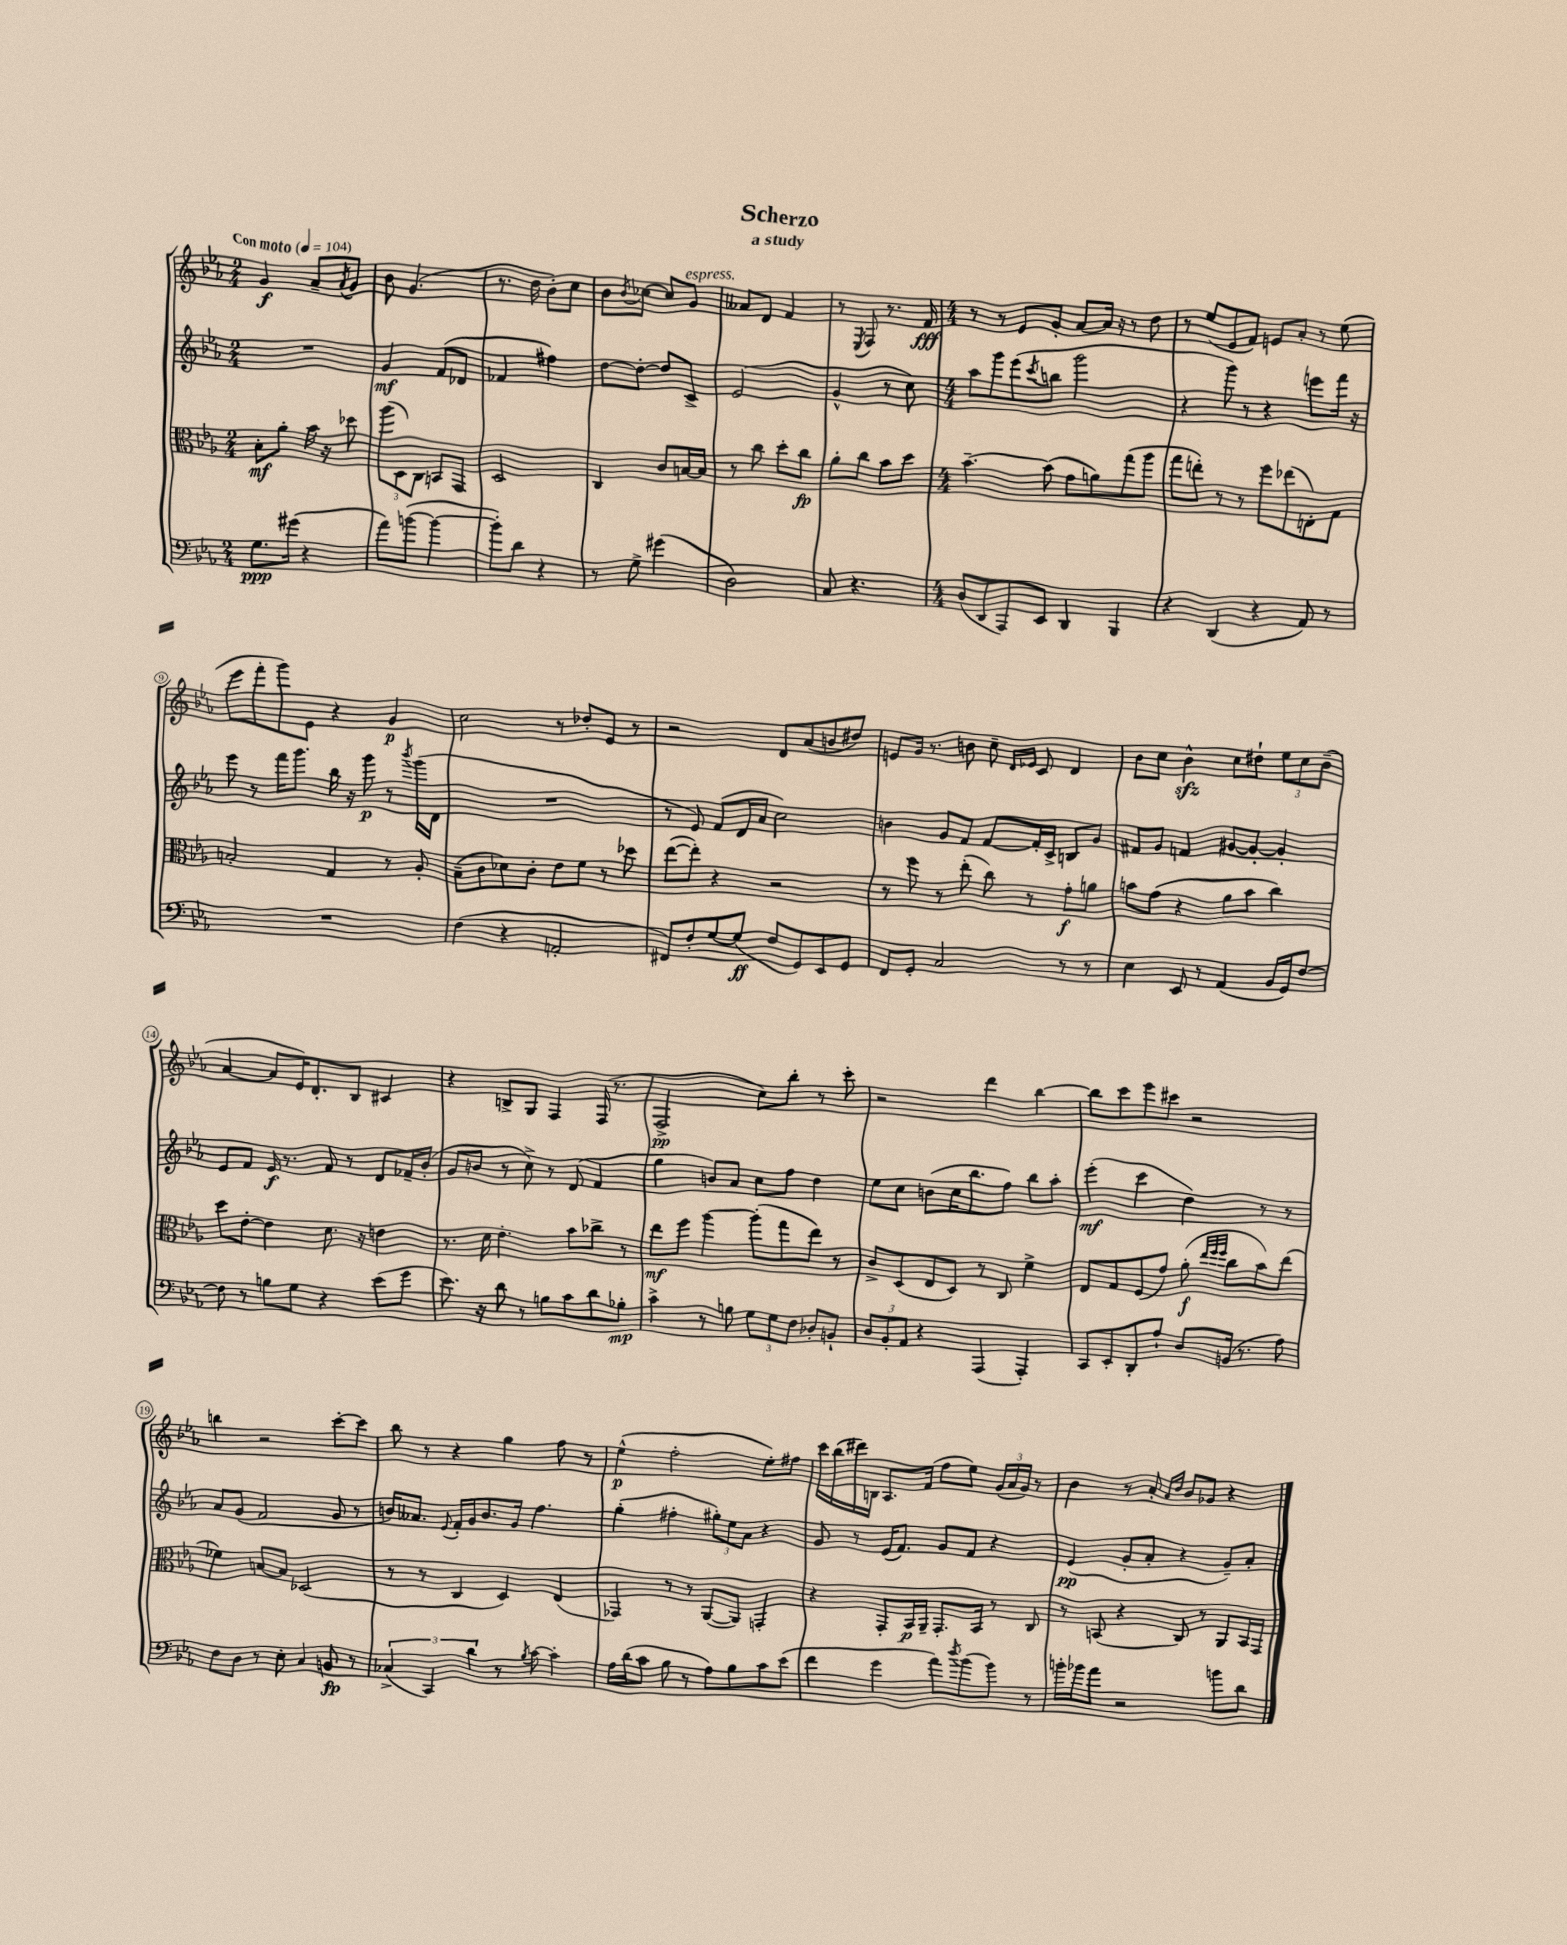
\header { title = "Scherzo" subtitle = "a study" }
<<
\new StaffGroup <<
\new Staff = "s0" {
    \clef treble \key ees \major \numericTimeSignature \time 2/4 \tempo "Con moto" 4 = 104
    g'4\f aes'8-- \acciaccatura { aes'8 } g'8 |
    bes'8 g'4.( |
    r8. d''16 bes'8-.) c''8 |
    bes'8 \acciaccatura { bes'8 } ces''8~ ces''8 g'8^\markup { \italic "espress." } |
    aeses'8 d'8 f'4 |
    r8 \acciaccatura { ees8 } f8 r8. f'16\fff |
    \numericTimeSignature \time 4/4 r8 r8 ees'8 g'8-. aes'8~ aes'16 r16 r8 d''8 |
    r8 ees''8( ees'8 f'8) e'8 aes'8-. r8 ees''8( |
    ees'''8 f'''8-. g'''8) ees'8 r4 g'4\p |
    c''2 r8 des''8-. ees'8 r8 |
    r2 d'8 aes'8( b'8 dis''8) |
    e'8 g'16 r8. b'8 c''8-- \grace { d'16 ees'16 } c'8 d'4 |
    bes'8 c''8 bes'4-^\sfz c''8 dis''8-! \tuplet 3/2 { ees''8 c''8 bes'8--( } |
    aes'4~ aes'8 ees'16) d'8.-. bes8 cis'4 |
    r4 b8-> g8 f4 f16( r8. |
    f2->\pp c''8) bes''8-. r8 c'''8-. |
    r2 d'''4 bes''4~ |
    bes''8 c'''8 ees'''8 cis'''8 r2 |
    b''4 r2 c'''8~-. c'''8 |
    bes''8 r8 r4 g''4 f''8 r8 |
    ees''4-^\p( f''2-. ees''8-.) fis''8 |
    c'''16 bes''16( dis'''16) b16 aes8. f'16( f''8 ees''8) \tuplet 3/2 { g'16( aes'16 g'16) } r8 |
    bes'4 r8 aes'8-. \grace { aes'16 d''16 } bes'8 ges'8 r4 \bar "|." |
}
\new Staff = "s1" {
    \clef treble \key ees \major \numericTimeSignature \time 2/4
    R2 |
    g'4\mf f'8( des'8 |
    fes'4 fis''4) |
    d''8~ d''8~-. d''8 c'8-> |
    ees'2( |
    g'4-^ r8 c''8) |
    \numericTimeSignature \time 4/4 aes''8 g'''8 ees'''8( \acciaccatura { c'''8 } b''8 g'''2 |
    r4 g'''8) r8 r4 e'''8 f'''16 r16 |
    ees'''8 r8 f'''16 g'''8. bes''16 r16 g'''8\p r8 \acciaccatura { bes'''8 } g'''16( d'16 |
    R1 |
    r8 ees'8) f'8( d'16 aes'16 c''2) |
    b'4 g'8 f'8 f'8~ f'16-. c'16-> b8 g'8 |
    fis'8 g'8 f'4 gis'8~ gis'8~-. gis'4-. |
    ees'8 f'8 ees'16\f r8. f'8 r8 d'8 fes'16-- bes'16-.( |
    g'8 b'8 r8 c''8->) r8 d'8( f'4 |
    g''4 b'8) aes'8 c''8 f''8 d''4 |
    ees''8 c''8 b'8( c''16 bes''8. f''8) bes''8 aes''8-. |
    ees'''4-.\mf( c'''4 d''4) r8 r8 |
    aes'8 g'8( f'2 g'8 r8 |
    b'16) aeses'8. \appoggiatura { ees'8 } f'16-. g'16 b'8. g'16 f''4. |
    g''4-.( fis''4-. \tuplet 3/2 { gis''8-.) ees''8 aes'8 } r4 |
    g'8 r8 ees'16( f'8.) g'8 f'8 r4 |
    ees'4\pp( g'8-. aes'8-. r4 g'8--) aes'8-. \bar "|." |
}
\new Staff = "s2" {
    \clef alto \key ees \major \numericTimeSignature \time 2/4
    bes8-.\mf aes'8-. bes'16 r16 des''8 |
    \tuplet 3/2 { aes''8( d8) c8 } b,8 g,8 |
    d2 |
    c4 c'8 b16~ b16 |
    r8 c''8 d''8-. c''8\fp |
    aes'8-. c''8 bes'8 d''8 |
    \numericTimeSignature \time 4/4 bes'4.~-- bes'8( g'8 a'8) g''8( aes''8 |
    g''8 e''8-.) r8 r8 f''8 ees''8( e8-.) g8 |
    b2-. g4 r8 aes8-. |
    bes8--( c'8 des'8) c'8-. ees'8 f'8 r8 des''8 |
    ees''8~( ees''8-.) r4 r2 |
    r8 f''8 r8 ees''8-.( c''8) r8 g'8-.\f a'8 |
    b'8 g'8( r4 aes'8 b'8 c''4) |
    d''8 ees'8~-. ees'4 d'8. r16 e'4 |
    r8. d'16 ees'4.-. bes'8 ces''8-> r8 |
    ees''8\mf f''8 aes''4~ aes''8-.( g''8 ees''8) r8 |
    c'8-> d8( ees8 d8) r8 c8 f'4-> |
    ees8 g8 f8( g'8) aes'8-.\f( \grace { ees''32 f''32 f''32 } c''8 bes'8) ees''8( |
    fes'4) b8~ b8 des2( |
    r8 r8 c4 d4) ees4( |
    ges,4) r8 r8 aes,8~( aes,8) g,4-. |
    r4 g,8-. bes,16\p aes,16-- g,8.-. bes,16 r8 c8 |
    r8 b,8( r4 c8) r8 aes,8 b,16 g,16 \bar "|." |
}
\new Staff = "s3" {
    \clef bass \key ees \major \numericTimeSignature \time 2/4
    g8.\ppp gis'16( r4 |
    aes'8) b'8~( b'4~ |
    b'8-.) d'8 r4 |
    r8 g8-> gis'4( |
    d2) |
    c8 r4. |
    \numericTimeSignature \time 4/4 d8( d,8 aes,,8) ees,8 d,4 bes,,4 |
    r4 d,4( r4 aes,8) r8 |
    R1 |
    f4( r4 a,2-. |
    fis,8) f8-. g8~ g8\ff( f8 g,8) ees,8 g,8 |
    f,8 g,8-. c2 r8 r8 |
    ees4 ees,8 r8 aes,4( bes,16 g,16) f8~ |
    f8 r8 b8 g8 r4 ees'8( g'8 |
    ees'8.) r16 d'8 r8 b8 c'8 d'8 bes8-.\mp |
    c'4-> r8 b8 \tuplet 3/2 { g8 g8 f8 } des8-. b,8-! |
    \tuplet 3/2 { d8 bes,8-. aes,8 } r4 aes,,4( aes,,4-.) |
    c,8 ees,8-. d,8-. aes8-! d8 b,16( r8. aes8) |
    f8 d8 r8 ees8-. c4 b,8\fp r8 |
    \tuplet 3/2 { ces4->( c,4) d'4 } r8 \acciaccatura { bes8 } c'8~ c'4-. |
    aes16 d'16( c'8 bes8 r8 aes8) bes8 c'8 ees'8( |
    f'4 g'4 aes'8) \acciaccatura { d''8 } bes'8( bes'8) r8 |
    b'16-. bes'16 aes'8 r2 b'8 d'8 \bar "|." |
}
>>
>>
\layout { \context { \Score \override BarNumber.stencil = #(make-stencil-circler 0.1 0.3 ly:text-interface::print) } }
